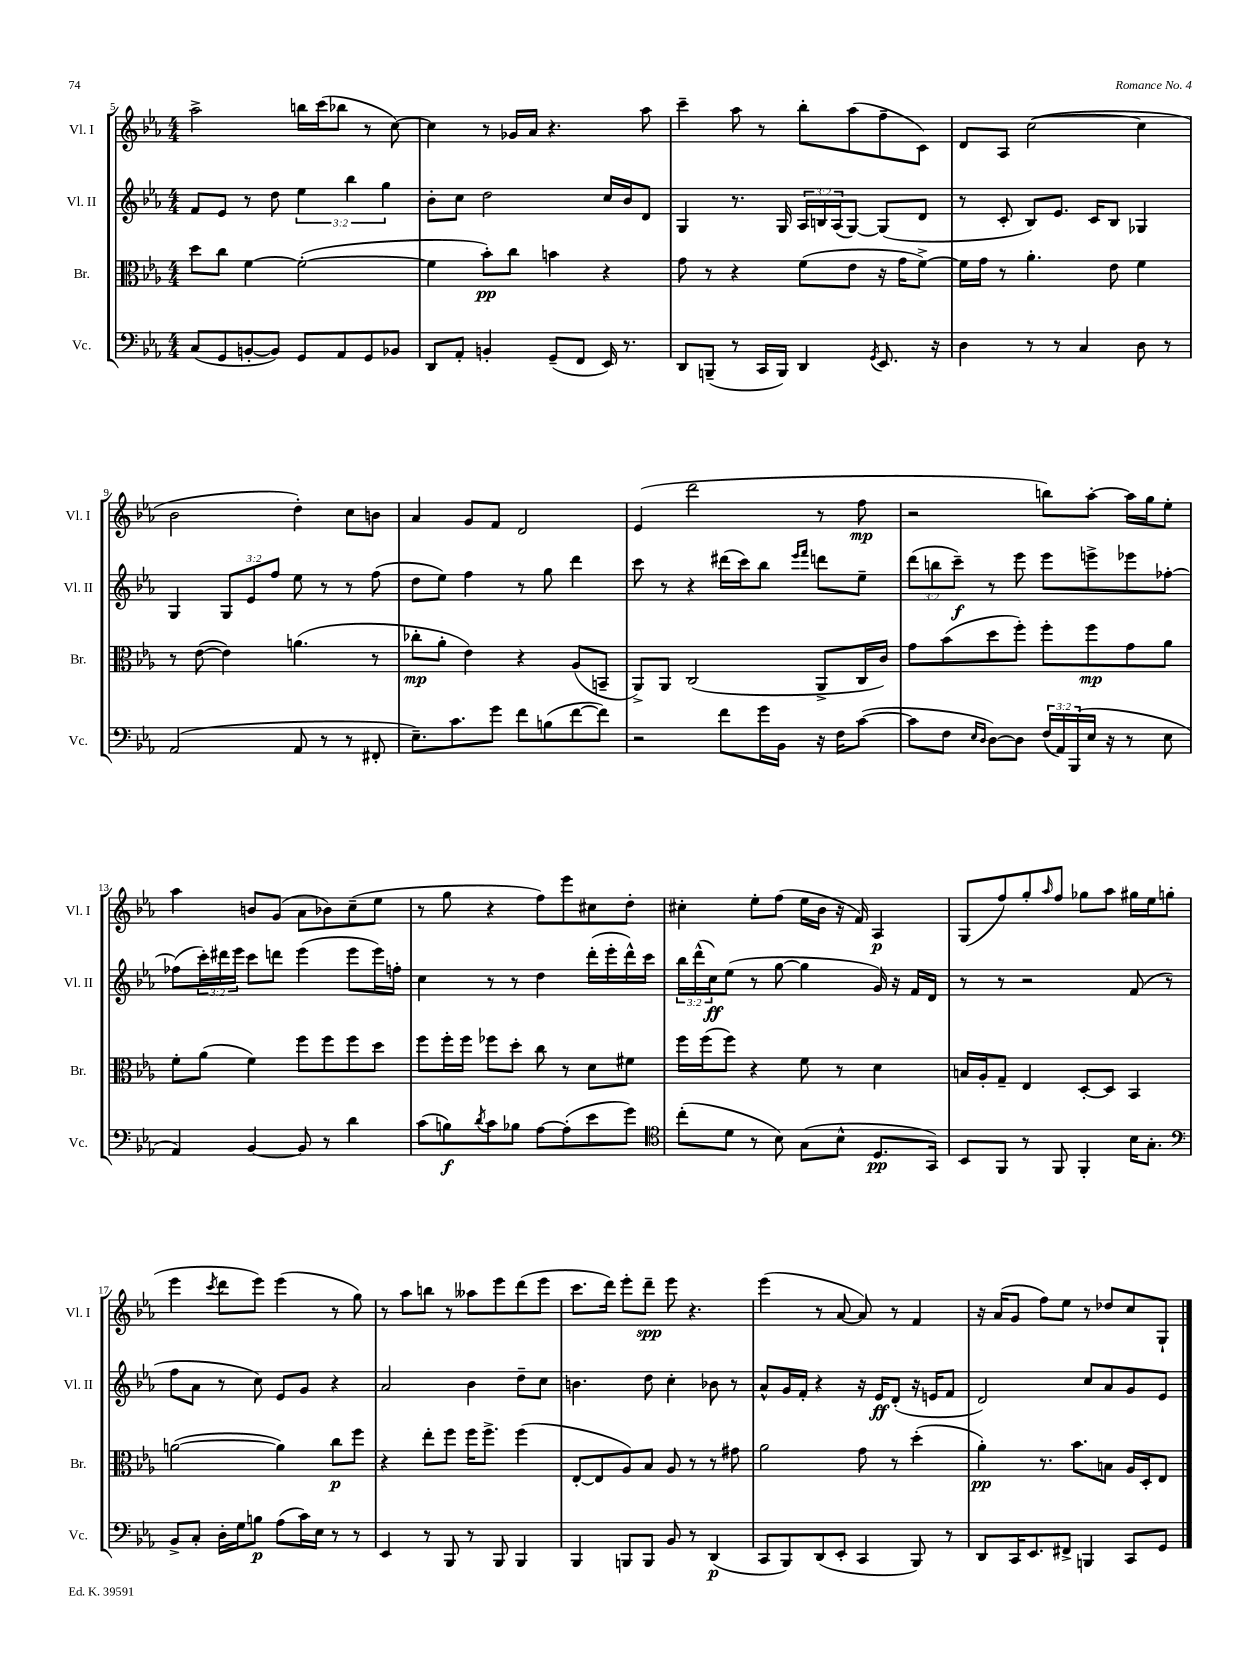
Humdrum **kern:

**kern	**kern	**kern	**kern
*staff4	*staff3	*staff2	*staff1
*clefF4	*clefC3	*clefG2	*clefG2
*k[b-e-a-]	*k[b-e-a-]	*k[b-e-a-]	*k[b-e-a-]
*M4/4	*M4/4	*M4/4	*M4/4
(8C	8dd	8f	2aa-^
8GG	8cc	8e-	.
[8BB'	[4f	8r	.
8BB])	.	8dd	.
8GG	(2f'_	6ee-	16bb
.	.	.	(16ccc
8AA-	.	.	8bb-
.	.	6bb-	.
8GG	.	.	8r
.	.	6gg	.
8BB-	.	.	[8cc)
=	=	=	=
8DD	4f]	8b-'	4cc]
8AA-'	.	8cc	.
4BB'	8b-')	2dd	8r
.	8cc	.	16g-
.	.	.	16a-
(8GG~	4b	.	4.r
8FF	.	.	.
16EE-)	4r	16cc	.
8.r	.	16b-	.
.	.	8d	8aa-
=	=	=	=
8DD	8g	4G	4ccc~
(8BBB~	8r	.	.
8r	4r	8.r	8aa-
16CC	.	.	8r
16BBB)	.	16G	.
4DD	(8f	24A-	8bb-'
.	.	24B	.
.	.	(24A-	.
.	8e-	[8G)	(8aa-
8qGG	.	.	.
8.EE-	16r	(8G]	8ff~
.	16g	.	.
.	[8f^)	8d	8c)
16r	.	.	.
=	=	=	=
4D	16f]	8r	8d
.	16g	.	.
.	8r	8c'	8A-
8r	4.a-'	8B-)	([2cc
8r	.	8.e-	.
4C	.	.	.
.	.	16c	.
.	8e-	8B-	.
8D	4f	4G-	4cc]
8r	.	.	.
=	=	=	=
(2AA-	8r	4G	2b-
.	([8e-	.	.
.	4e-])	12G	.
.	.	12e-	.
.	.	12ff	.
8AA-	(4.a	8ee-	4dd')
8r	.	8r	.
8r	.	8r	8cc
8FF#'	8r	(8ff	8b
=	=	=	=
8.E-~)	8cc-'	8dd	4a-
.	8a-'	8ee-)	.
8.c	.	.	.
.	4e-)	4ff	8g
8g	.	.	8f
8f	4r	8r	2d
(8B	.	8gg	.
[8f	(8A-	4ddd	.
8f])	8BB~	.	.
=	=	=	=
2r	8AA-^)	8ccc	(4e-
.	8AA-	8r	.
.	(2C	4r	2ddd
8f	.	(16ddd#	.
.	.	16ccc)	.
16g	.	8bb-	.
16BB-	.	.	.
.	.	16qqeee-	.
.	.	16qqfff	.
16r	8AA-^	8ddd	8r
16F	.	.	.
([8c	16C	8ee-~	8ff
.	16c)	.	.
=	=	=	=
8c]	8g	(12ddd	2r
.	.	12bb	.
8F	(8b-	.	.
.	.	12ccc~)	.
16qqE-	.	.	.
16qqD	.	.	.
[8D)	8dd	8r	.
8D]	8ff')	8eee-	.
(24F	8ff'	8eee-	8bb)
24AA-)	.	.	.
(24BBB-	.	.	.
16E-	8ff	8eee^	[8aa-'
16r	.	.	.
8r	8g	8eee-	16aa-]
.	.	.	16gg
8E-	8a-	[8ff-'	8ee-'
=	=	=	=
4AA-)	8f'	(8ff-]	4aa-
.	(8a-	24ccc')	.
.	.	24ddd#	.
.	.	24eee-	.
[4BB-	4f)	8ccc	8b
.	.	8ddd	(8g
8BB-]	8ff	(4eee-	8a-
8r	8ff	.	8b-)
4d	8ff	8eee-	(8cc~
.	8dd	16eee-)	8ee-
.	.	16ff'	.
=	=	=	=
(8c	8ff	4cc	8r
8B)	16ff'	.	8gg
.	16ff	.	.
8qd	.	.	.
8c	8ff-	8r	4r
8B-	8dd'	8r	.
[8A-	8cc	4dd	8ff)
(8A-']	8r	.	8eee-
8e-	8d	(16ddd'	8cc#
.	.	16eee-'	.
8g)	8f#	16ddd^^)	8dd'
.	.	16ccc	.
=	=	=	=
*clefC4	*	*	*
(8cc'	16ff	24bb-	4cc#'
.	.	(24ddd^^	.
.	(16ff	.	.
.	.	24cc)	.
8d	8ff)	(8ee-	.
8r	4r	8r	8ee-'
8B-)	.	[8gg	(8ff
(8G	8f	4gg]	16ee-
.	.	.	16b-
8B-^^	8r	.	16r
.	.	.	16f)
8.D	4d	16g)	4A-
.	.	16r	.
.	.	16f	.
16GG)	.	16d	.
=	=	=	=
8BB-	16B	8r	(8G
.	16A-'	.	.
8FF	8G~	8r	8ff)
8r	4E-	2r	8gg'
.	.	.	16qqaa-
8FF	.	.	8ff
4FF'	[8D'	.	8gg-
.	8D]	.	8aa-
16B-	4BB-	(8f	16gg#
8.G'	.	.	16ee-
.	.	8r	(8gg
=	=	=	=
*clefF4	*	*	*
8BB-^	([2a	8ff	4eee-
8C'	.	8a-	.
.	.	.	8qccc
16D'	.	8r	8ddd
16G	.	.	.
8B	.	8cc)	8eee-)
(8A-	4a])	8e-	(4eee-
16c)	.	8g	.
16E-	.	.	.
8r	8cc	4r	8r
8r	8ff	.	8gg)
=	=	=	=
4EE-	4r	2a-	8r
.	.	.	8aa-
8r	8ee-'	.	8bb
8BBB-	8ff	.	8r
8r	16ff	4b-	8aa--
.	8.ff^	.	.
8BBB-	.	.	8eee-
4BBB-	(4ff	8dd~	(8ddd
.	.	8cc	8eee-
=	=	=	=
4BBB-	[8E-'	4.b	8.ccc
.	8E-]	.	.
.	.	.	16ddd)
8BBB	8A-)	.	8eee-'
8BBB	8B-	8dd	8ddd~
8BB-	8A-	4cc'	8eee-
8r	8r	.	4.r
(4DD	8r	8b-	.
.	8g#	8r	.
=	=	=	=
8CC	2a-	8a-^^	(4eee-
8BBB-)	.	16g	.
.	.	16f'	.
(8DD	.	4r	8r
8EE-'	.	.	[8a-
4CC	8g	16r	8a-])
.	.	16e-	.
.	8r	(8d'	8r
8BBB-)	(4dd'	16r	4f
.	.	16e	.
8r	.	8f	.
=	=	=	=
8DD	4a-')	2d)	16r
.	.	.	(16a-
16CC	.	.	8g
8.EE-	.	.	.
.	8.r	.	8ff)
8FF#^	.	.	8ee-
.	8.b-	.	.
4BBB	.	8cc	8r
.	8B	8a-	8dd-
8CC	16A-	8g	8cc
.	16D'	.	.
8GG	8E-	8e-	8G`
==	==	==	==
*-	*-	*-	*-
